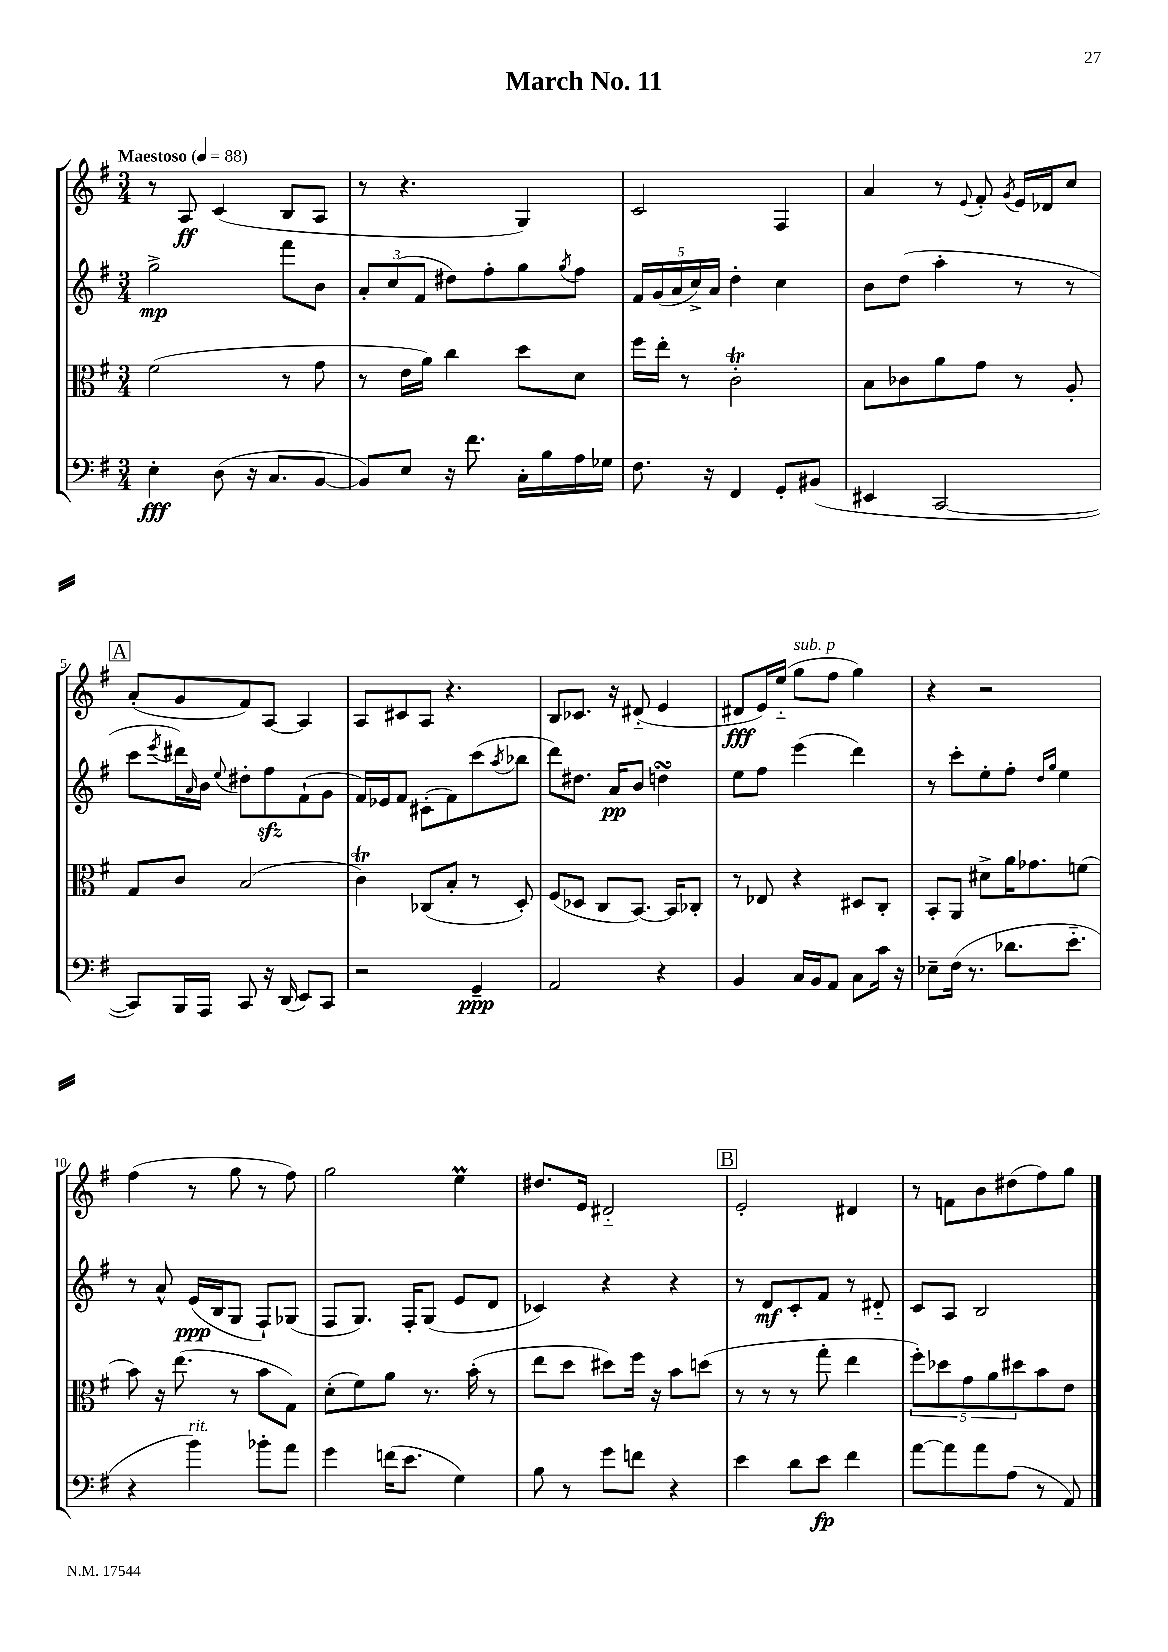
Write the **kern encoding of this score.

**kern	**kern	**kern	**kern
*staff4	*staff3	*staff2	*staff1
*clefF4	*clefC3	*clefG2	*clefG2
*k[f#]	*k[f#]	*k[f#]	*k[f#]
*M3/4	*M3/4	*M3/4	*M3/4
*MM88	*MM88	*MM88	*MM88
4E'	(2f#	2gg^	8r
.	.	.	8A
(8D	.	.	(4c
16r	.	.	.
8.C	.	.	.
.	8r	8fff#	8B
[8BB	8g	8b	8A
=	=	=	=
8BB])	8r	12a'	8r
.	.	(12cc	.
8E	16e	.	4.r
.	.	12f#	.
.	16a)	.	.
16r	4cc	8dd#)	.
8.f#	.	.	.
.	.	8ff#'	.
16C'	8dd	8gg	4G)
16B	.	.	.
.	.	8qgg	.
16A	8d	8ff#	.
16G-	.	.	.
=	=	=	=
8.F#	16ff#	20f#	2c
.	.	(20g	.
.	16ee'	.	.
.	.	20a	.
.	8r	.	.
.	.	20cc^)	.
16r	.	.	.
.	.	20a	.
4FF#	2c'	4dd'	.
8GG'	.	4cc	4F#
(8BB#	.	.	.
=	=	=	=
4EE#	8B	8b	4a
.	8c-	(8dd	.
[2CC	8a	4aa'	8r
.	.	.	8qqe
.	8g	.	8f#'
.	.	.	8qg
.	8r	8r	16e
.	.	.	16d-
.	8A'	8r	8cc
=	=	=	=
8CC])	8G	8ccc	(8a'
.	.	8qeee	.
16BBB	8c	16ddd#)	8g
.	.	16qqa	.
16AAA	.	16b	.
.	.	8qqee	.
8CC	(2B	8dd#'	8f#)
16r	.	8ff#	[8A
(16DD	.	.	.
8EE)	.	(8f#`	4A]
8CC	.	8g	.
=	=	=	=
2r	4c)	16f#)	8A
.	.	16e-	.
.	.	8f#	8c#
.	(8C-	(8c#'	8A
.	8B'	8f#)	4.r
4GG~	8r	(8ccc	.
.	.	8qaa	.
.	8D')	8bb-	.
=	=	=	=
2AA	(8F#	8ddd)	8B
.	8D-	8.dd#	8.c-
.	8C	.	.
.	.	16a	16r
.	[8.BB)	8b	(8d#'~
4r	.	4dd	4e
.	16BB]	.	.
.	8C-'	.	.
=	=	=	=
4BB	8r	8ee	8d#
.	8E-	8ff#	16e)
.	.	.	(16ee'~
16C	4r	(4eee	8gg
16BB	.	.	.
8AA	.	.	8ff#
8C	8D#	4ddd)	4gg)
16c	8C'	.	.
16r	.	.	.
=	=	=	=
8E-~	8BB'	8r	4r
(16F#	8AA	8ccc'	.
8.r	.	.	.
.	8d#^	8ee'	2r
8.d-	16a	8ff#'	.
.	8.g-	.	.
.	.	16qqdd	.
.	.	16qqgg	.
.	.	4ee	.
8.e'~	.	.	.
.	(8f	.	.
=	=	=	=
4r	8b)	8r	(4ff#
.	16r	8a^^	.
.	(8.ee	.	.
4b)	.	(16e	8r
.	.	16B	.
.	8r	8G	8gg
8b-'	8b	8F#`)	8r
8a	8G)	(8G-	8ff#)
=	=	=	=
4g	(8d'	8F#	2gg
.	8f#)	8.G)	.
(16f	8a	.	.
8.e	.	16F#'	.
.	8.r	(8G	.
4G)	.	8e	4ee
.	(16b'	.	.
.	8r	8d	.
=	=	=	=
8B	8ee	4c-)	8.dd#
8r	8dd	.	.
.	.	.	16e
8g	8dd#)	4r	2d#'~
8f	16ff#	.	.
.	16r	.	.
4r	8b	4r	.
.	(8dd	.	.
=	=	=	=
4e	8r	8r	2e'
.	8r	8d	.
8d	8r	8c'	.
8e	8gg'	8f#	.
4f#	4ee	8r	4d#
.	.	8d#'~	.
=	=	=	=
[8a	10ff#')	8c	8r
.	10dd-	.	.
8a]	.	8A	8f
.	10g	.	.
8a	.	2B	8b
.	10a	.	.
(8A	.	.	(8dd#
.	10dd#	.	.
8r	8b	.	8ff#)
8AA)	8e	.	8gg
==	==	==	==
*-	*-	*-	*-
